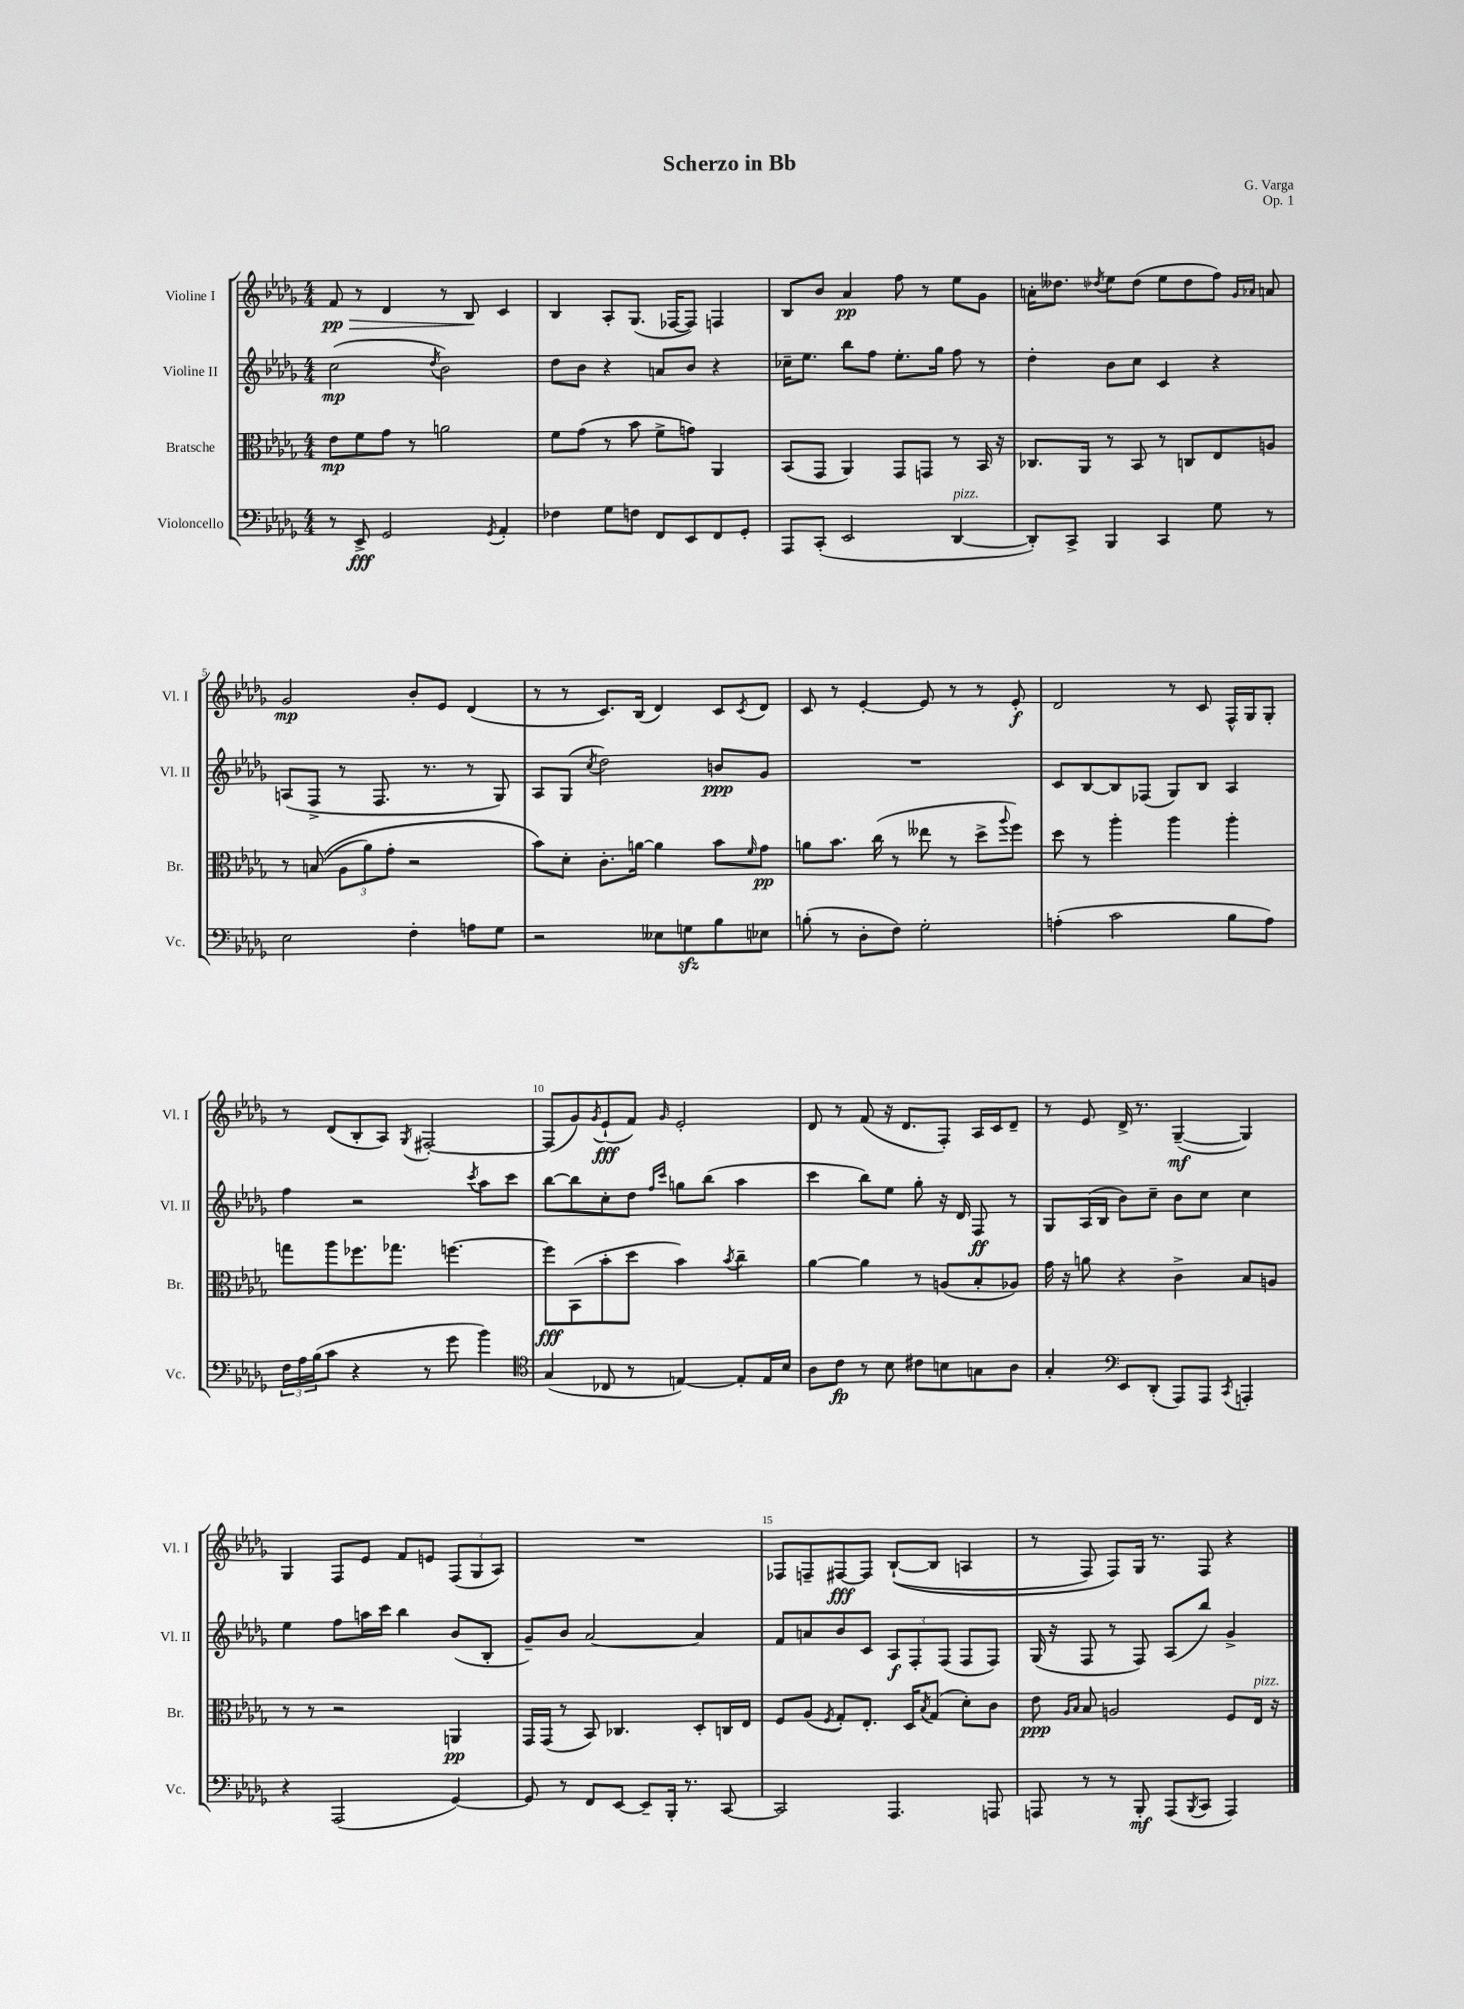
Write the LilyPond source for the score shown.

\header { title = "Scherzo in Bb" composer = "G. Varga" opus = "Op. 1" }
<<
\new StaffGroup <<
\new Staff = "s0" \with { instrumentName = "Violine I" shortInstrumentName = "Vl. I" } {
    \clef treble \key des \major \numericTimeSignature \time 4/4
    f'8\pp\> r8 des'4 r8 bes8\! c'4 |
    bes4 aes8-. ges8.( fes16~ fes8) f4 |
    bes8 bes'8 aes'4\pp f''8 r8 ees''8 ges'8 |
    a'16-. deses''8. \acciaccatura { des''8 } ees''8 des''8( ees''8 des''8 f''8) \grace { ges'16 aes'16 } a'8 |
    ges'2\mp bes'8-. ees'8 des'4( |
    r8 r8 c'8.) bes16( des'4) c'8 \acciaccatura { c'8 } des'8 |
    c'8 r8 ees'4~-. ees'8 r8 r8 ees'8-.\f |
    des'2 r8 c'8 f16-^ ges16 ges8-. |
    r8 des'8( bes8-. aes8) \acciaccatura { ges8 } fis2~-. |
    fis8( ges'8) \acciaccatura { ges'8 } ees'8-!\fff( f'8) \grace { ges'16 } ees'2-. |
    des'8 r8 f'8( r16 des'8. f8-.) aes16 c'16 des'8-- |
    r8 ees'8 des'16-> r8. ges4~--\mf( ges4) |
    ges4 f8 ees'8 f'8 e'8 \tuplet 3/2 { f8( ges8 aes8) } |
    R1 |
    fes8 f8-- fis8~\fff fis8 bes8~-!(\( bes8 a4 |
    r8 f8) f8\) ges16 r8. f8 r4 \bar "|." |
}
\new Staff = "s1" \with { instrumentName = "Violine II" shortInstrumentName = "Vl. II" } {
    \clef treble \key des \major \numericTimeSignature \time 4/4
    c''2\mp( \acciaccatura { des''8 } bes'2) |
    des''8 bes'8 r4 a'8 bes'8 r4 |
    ces''16-- ees''8. bes''8 f''8 ees''8.-. ges''16 f''8 r8 |
    des''4-. bes'8 c''8 c'4 r4 |
    a8( f8-> r8 f8. r8. r8 ges8) |
    aes8 ges8( \acciaccatura { c''8 } des''2) b'8\ppp ges'8 |
    R1 |
    c'8 bes8~ bes8 fes8( ges8) bes8 aes4 |
    f''4 r2 \acciaccatura { c'''8 } aes''8 c'''8 |
    bes''8~ bes''8 c''8-. des''8 \grace { f''16 c'''16 } g''8 bes''8( aes''4 |
    c'''4 bes''8) ees''8 ges''8-. r16 des'16 f8\ff r8 |
    ges8 aes16( bes16 bes'8) c''8-- bes'8 c''8 c''4 |
    ees''4 f''8 a''16 c'''16 bes''4 bes'8( bes8-. |
    ges'8--) bes'8 aes'2~ aes'4 |
    f'8 a'8 bes'8 c'8 \tuplet 3/2 { aes8\f f8-. f8( } f8 f8) |
    ges16( r16 f8 r8 f8) aes8( bes''8) ges'4-> \bar "|." |
}
\new Staff = "s2" \with { instrumentName = "Bratsche" shortInstrumentName = "Br." } {
    \clef alto \key des \major \numericTimeSignature \time 4/4
    ees'8\mp f'8 ges'8 r8 a'2 |
    f'8 ges'8( r8 bes'8 f'8-> g'8) aes,4 |
    bes,8( ges,8 aes,4) ges,8 g,8 r8 bes,16 r16 |
    ces8. aes,16 r8 bes,8 r8 c8 ees8 a8 |
    r8 b8(\( \tuplet 3/2 { aes8 aes'8) ges'8-. } r2 |
    bes'8\) des'8-. c'8.-. a'16~ a'4 bes'8 \grace { f'16 } ges'8\pp |
    a'8 bes'8. c''16( r8 eeses''8 r8 des''8-> \appoggiatura { aes''8 } f''8) |
    des''8 r8 aes''4-. aes''4 aes''4-. |
    g''8 aes''8 fes''8. ges''8. f''4.~ |
    f''8\fff bes,8( bes'8-. des''8 bes'4) \acciaccatura { bes'8 } c''4-- |
    aes'4~ aes'4 r8 a8( bes8-. aes8) |
    ges'16 r16 a'8 r4 c'4-> bes8 a8 |
    r8 r8 r2 a,4\pp |
    ges,16 ges,16( r8 bes,8) ces4. des8-. c16 ees16 |
    f8 aes8( \acciaccatura { f8 } ges8-.) ees8.-. des16 \acciaccatura { bes8 } ges8( des'8-.) c'8 |
    ees'8\ppp \grace { aes16 bes16 } bes8 a2 f8 ees16^\markup { \italic "pizz." } r16 \bar "|." |
}
\new Staff = "s3" \with { instrumentName = "Violoncello" shortInstrumentName = "Vc." } {
    \clef bass \key des \major \numericTimeSignature \time 4/4
    r8 ees,8->\fff ges,2 \acciaccatura { ges,8 } aes,4-. |
    fes4 ges8 f8 f,8 ees,8 f,8 ges,8-. |
    aes,,8 c,8-.( ees,2 des,4~^\markup { \italic "pizz." } |
    des,8-.) c,8-> bes,,4 c,4 ges8 r8 |
    ees2 f4-. a8 ges8 |
    r2 eeses8 g8\sfz bes8 ees8 |
    b8-.( r8 des8-. f8) ges2-. |
    a4-.( c'2 bes8 a8) |
    \tuplet 3/2 { f16 aes16 bes16( } c'8 r4 r8 ges'8 bes'4) |
    \clef tenor ges4( ces8 r8 e4~) e8-. e16 bes16 |
    aes8 c'8\fp r8 bes8 cis'8 b8 g8 aes8 |
    ges4-. \clef bass ees,8 des,8-.( aes,,8) aes,,8 \acciaccatura { c,8 } a,,4-. |
    r4 aes,,2( ges,4~) |
    ges,8 r8 f,8 ees,8~ ees,8-- bes,,16-. r8. c,8~ |
    c,2 aes,,4. a,,8 |
    a,,8 r8 r8 bes,,8-.\mf a,,8( \acciaccatura { bes,,8 } c,8 a,,4) \bar "|." |
}
>>
>>
\layout { \context { \Score \override BarNumber.break-visibility = ##(#f #t #t) barNumberVisibility = #(every-nth-bar-number-visible 5) } }
